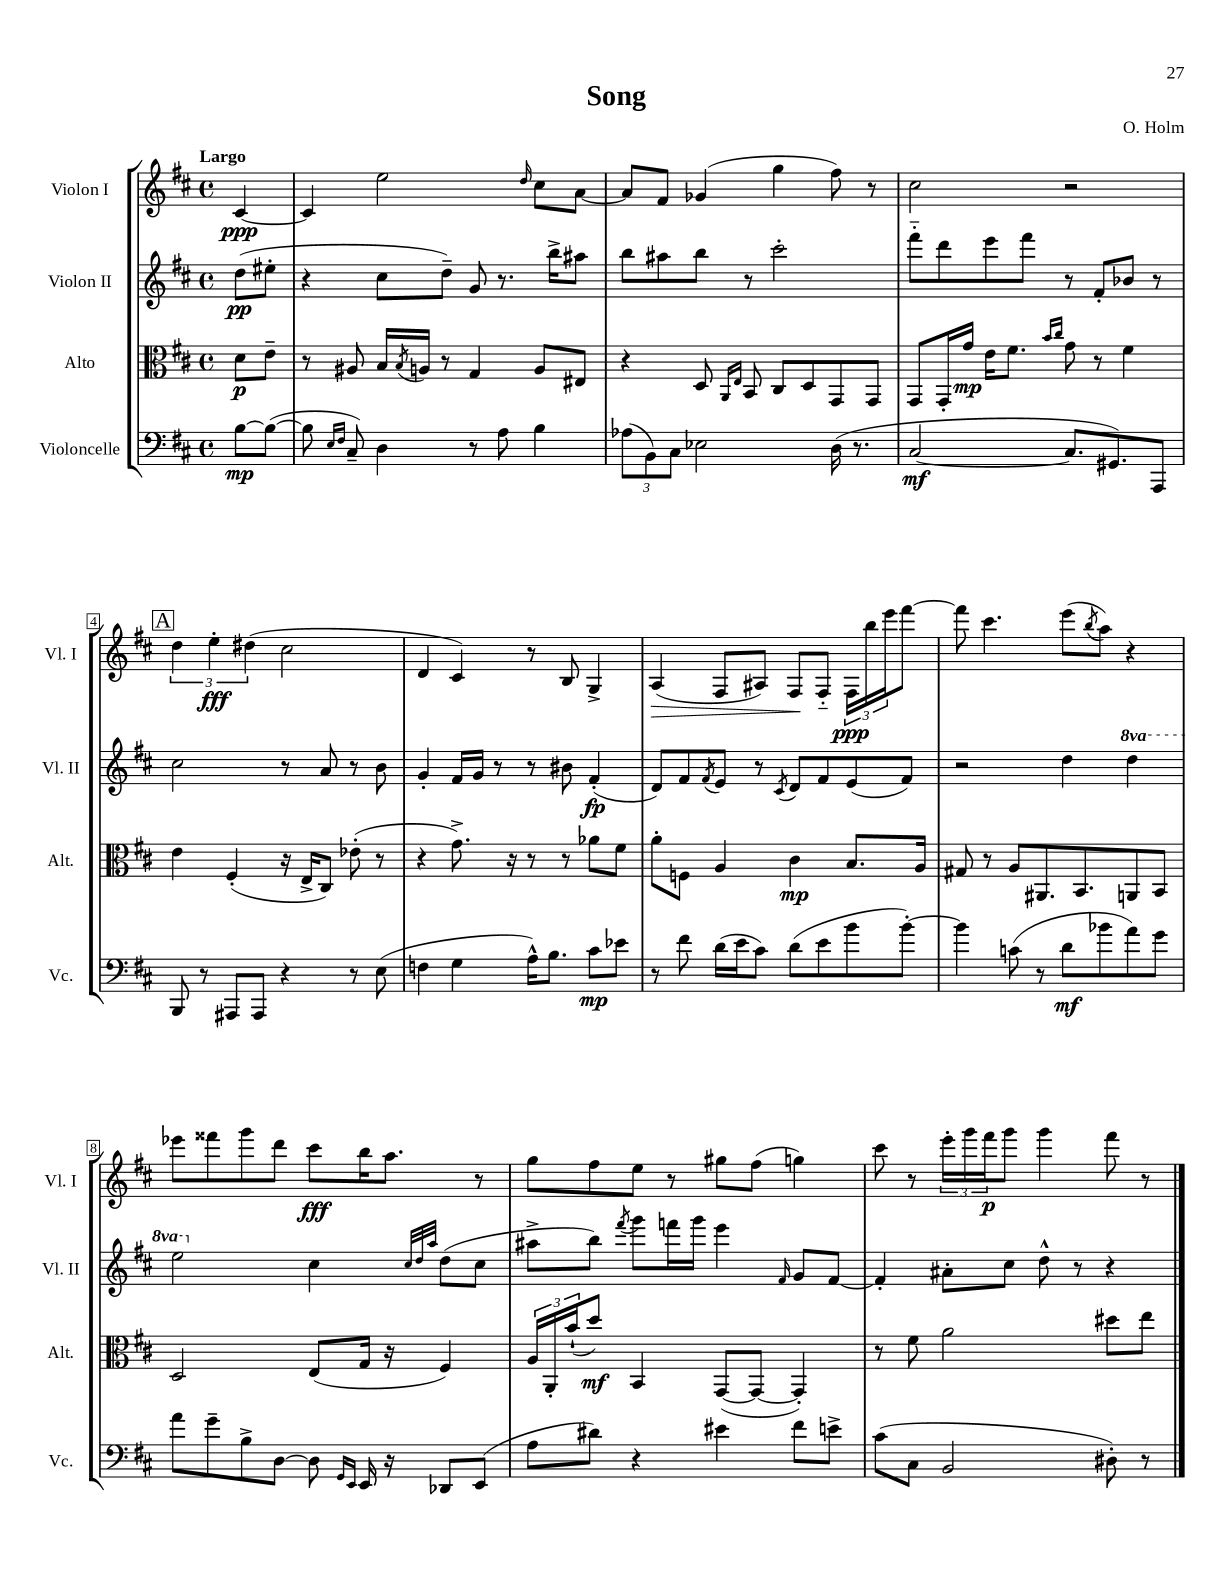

**kern	**kern	**kern	**kern
*staff4	*staff3	*staff2	*staff1
*clefF4	*clefC3	*clefG2	*clefG2
*k[f#c#]	*k[f#c#]	*k[f#c#]	*k[f#c#]
*M4/4	*M4/4	*M4/4	*M4/4
*met(c)	*met(c)	*met(c)	*met(c)
[8B	8d	(8dd	[4c#
(8B_	8e~	8ee#'	.
=	=	=	=
8B]	8r	4r	4c#]
16qqE	.	.	.
16qqF#	.	.	.
8C#~)	8A#	.	.
4D	16B	8cc#	2ee
.	8qB	.	.
.	16A	.	.
.	8r	8dd~)	.
8r	4G	8g	.
8A	.	8.r	.
.	.	.	16qqdd
4B	8A	.	8cc#
.	.	16bb^	.
.	8E#	8aa#	[8a
=	=	=	=
(12A-	4r	8bb	8a]
12BB)	.	.	.
.	.	8aa#	8f#
12C#	.	.	.
2E-	8D	8bb	(4g-
.	16qqAA	.	.
.	16qqE	.	.
.	8BB	8r	.
.	8C#	2ccc#'	4gg
.	8D	.	.
(16D	8GG	.	8ff#)
8.r	.	.	.
.	8GG	.	8r
=	=	=	=
[2C#	8GG	8fff#'~	2cc#
.	16GG'	8ddd	.
.	16g	.	.
.	16e	8eee	.
.	8.f#	.	.
.	.	8fff#	.
.	16qqb	.	.
.	16qqcc#	.	.
8.C#]	8g	8r	2r
.	8r	8f#'	.
8.GG#)	.	.	.
.	4f#	8b-	.
8AAA	.	8r	.
=	=	=	=
8BBB	4e	2cc#	6dd
8r	.	.	.
.	.	.	6ee'
8AAA#	(4F#'	.	.
.	.	.	(6dd#
8AAA#	.	.	.
4r	16r	8r	2cc#
.	16E^	.	.
.	8C#)	8a	.
8r	(8e-'	8r	.
(8E	8r	8b	.
=	=	=	=
4F	4r	4g'	4d
4G	8.g^)	16f#	4c#)
.	.	16g	.
.	.	8r	.
.	16r	.	.
16A^^)	8r	8r	8r
8.B	.	.	.
.	8r	8b#	8B
8c#	8a-	(4f#'	4G^
8e-	8f#	.	.
=	=	=	=
8r	8a'	8d)	(4A
8f#	8F	8f#	.
.	.	8qf#	.
(16d	4A	8e	8F#
16e	.	.	.
8c#)	.	8r	8A#)
.	.	8qc#	.
(8d	4c#	8d	8F#
8e	.	8f#	8F#'~
8b	8.B	(8e	24F#
.	.	.	24bb
.	.	.	24eee
[8b')	.	8f#)	[8fff#
.	16A	.	.
=	=	=	=
4b]	8G#	2r	8fff#]
.	8r	.	4.ccc#
(8c	8A	.	.
8r	8.AA#	.	.
8d	.	4dd	(8eee
.	8.BB	.	.
.	.	.	8qbb
8b-	.	.	8aa)
8a)	8AA	4ddd	4r
8g	8BB	.	.
=	=	=	=
8a	2D	2eee	8eee-
8g~	.	.	8fff##
8B^	.	.	8ggg
[8D	.	.	8ddd
8D]	(8E	4cc#	8ccc#
16qqGG	.	.	.
16qqEE	.	.	.
16EE	16G	.	16bb
16r	16r	.	8.aa
.	.	32qqcc#	.
.	.	32qqdd	.
.	.	32qqaa	.
8DD-	4F#)	(8dd	.
(8EE	.	8cc#	8r
=	=	=	=
8A	24A	8aa#^	8gg
.	24AA'	.	.
.	(24b`	.	.
8d#)	8dd)	8bb)	8ff#
.	.	8qfff#	.
4r	4BB	8ggg	8ee
.	.	16fff	8r
.	.	16ggg	.
4e#	([8GG	4eee	8gg#
.	8GG_	.	(8ff#
.	.	16qqf#	.
8f#	4GG'])	8g	4gg)
8e^	.	[8f#	.
=	=	=	=
(8c#	8r	4f#']	8ccc#
8C#	8f#	.	8r
2BB	2a	8a#'	24eee'
.	.	.	24ggg
.	.	.	24fff#
.	.	8cc#	8ggg
.	.	8dd^^	4ggg
.	.	8r	.
8D#')	8dd#	4r	8fff#
8r	8ee	.	8r
==	==	==	==
*-	*-	*-	*-
